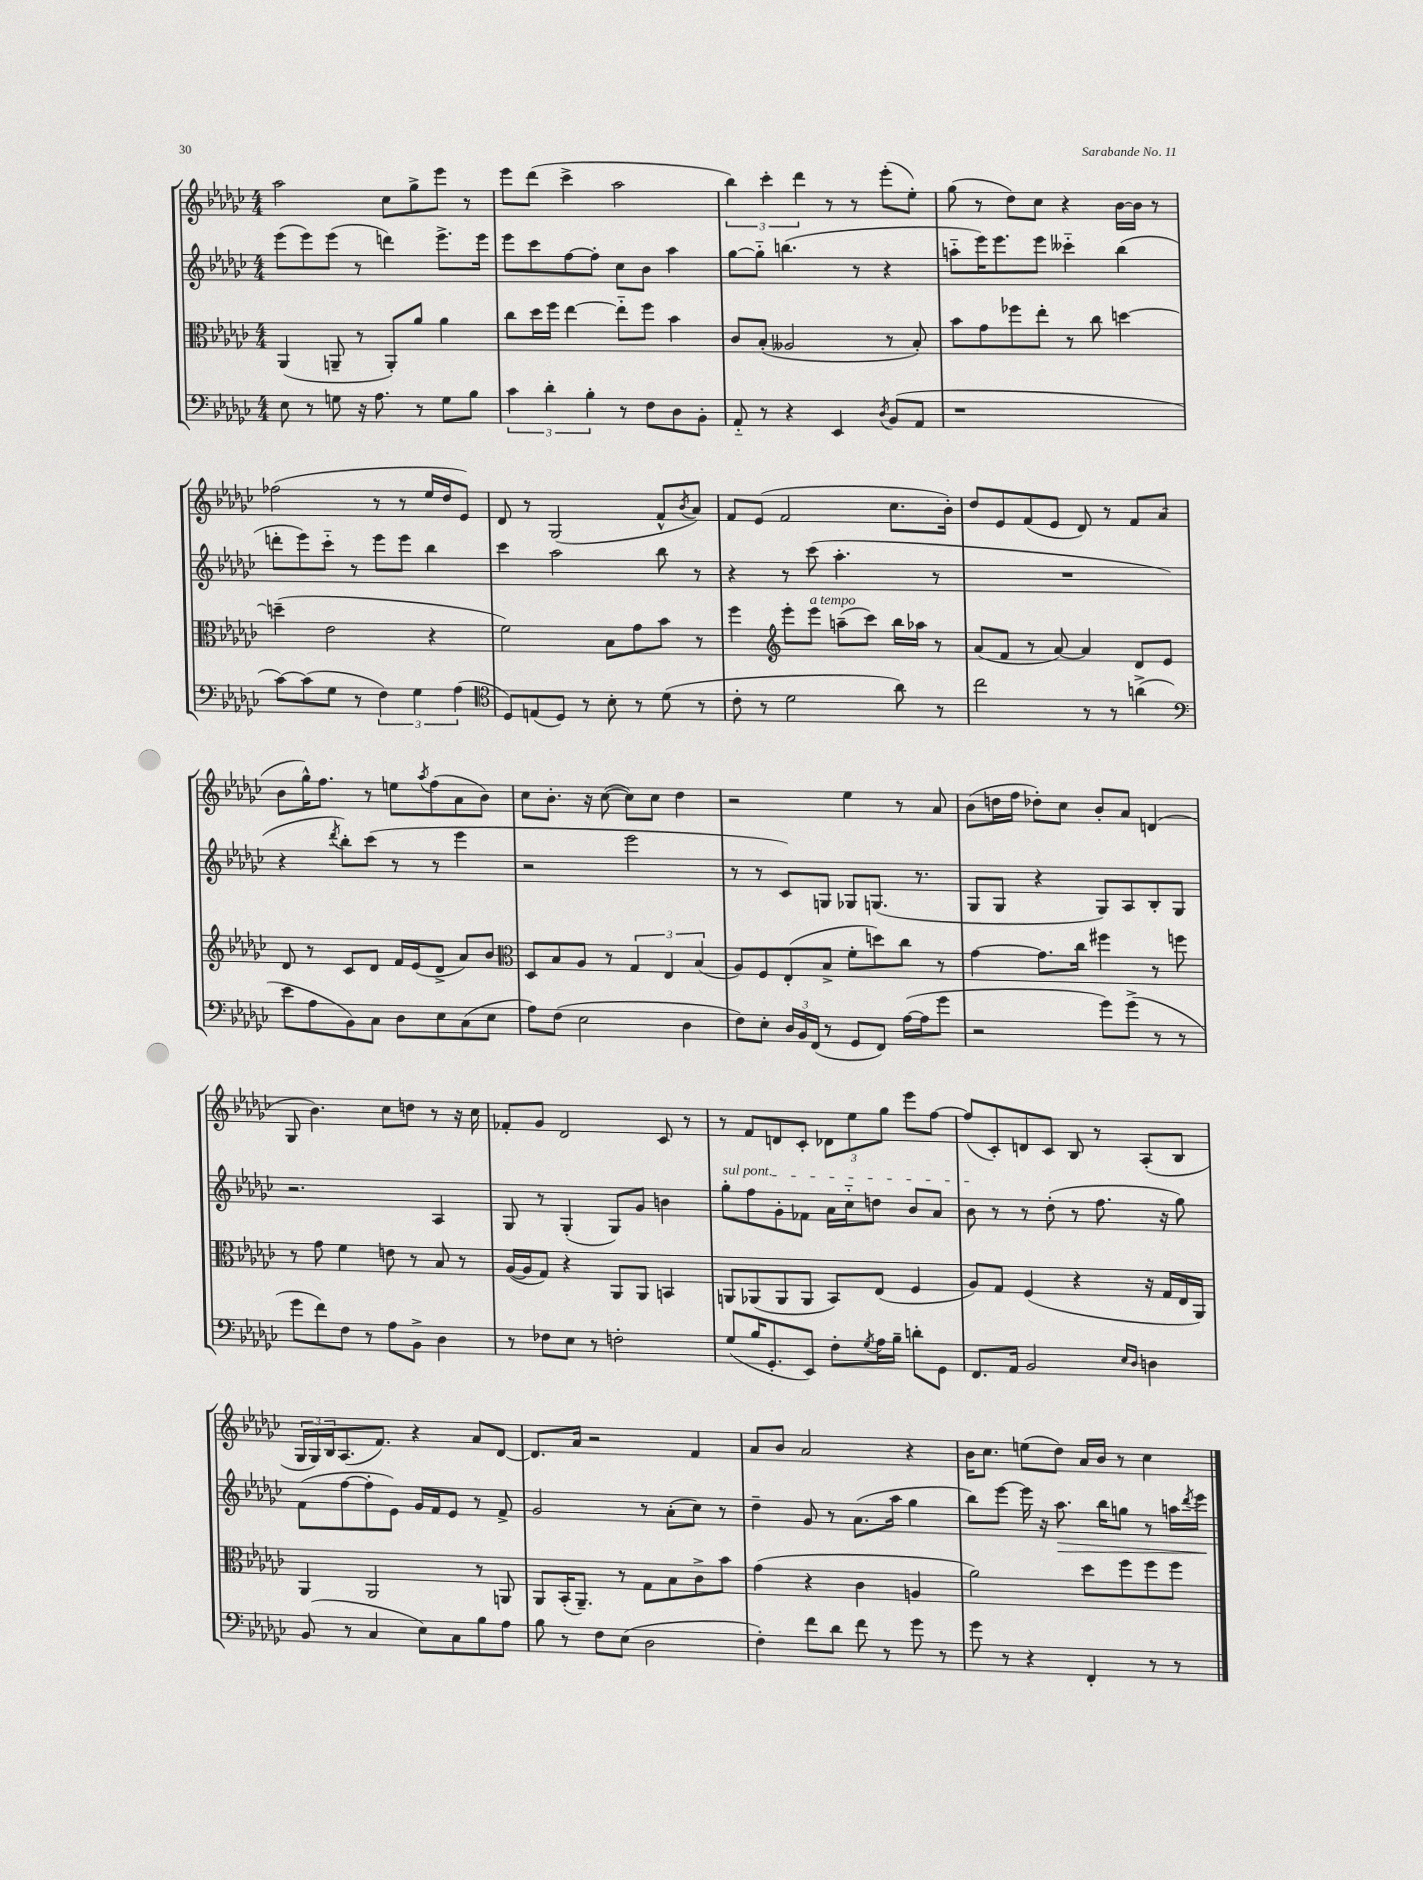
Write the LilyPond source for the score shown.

<<
\new StaffGroup <<
\new Staff = "s0" {
    \clef treble \key ges \major \numericTimeSignature \time 4/4
    aes''2 ces''8 ges''8-> ees'''8 r8 |
    ees'''8 des'''8( ces'''4-> aes''2 |
    \tuplet 3/2 { bes''4) ces'''4-. des'''4 } r8 r8 ees'''8-.( ees''8-.) |
    ges''8( r8 des''8) ces''8 r4 bes'16~ bes'16 r8 |
    fes''2( r8 r8 ees''16 des''16 ees'8) |
    des'8 r8 ges2( f'8-^ \acciaccatura { bes'8 } aes'8) |
    f'8 ees'8( f'2 ces''8. bes'16-.) |
    des''8 ees'8 f'8( ees'8 des'8) r8 f'8 aes'8( |
    bes'8 ges''16-^) f''8. r8 e''8 \acciaccatura { aes''8 } f''8( aes'8 bes'8) |
    ces''8 bes'8.-. r16 ces''8~( ces''8) ces''8 des''4 |
    r2 ees''4 r8 aes'8 |
    bes'8( d''16 f''16 des''8-.) ces''8 bes'8-. aes'8 d'4( |
    ges8 bes'4.) ces''8 d''8 r8 r16 ces''16 |
    fes'8-. ges'8 des'2 ces'8 r8 |
    r8 f'8 d'8 ces'8-. \tuplet 3/2 { des'8 ees''8 ges''8 } ees'''8 f''8~ |
    f''8( ces'8-.) d'8 ces'8 bes8 r8 aes8-.( bes8 |
    \tuplet 3/2 { ges16 ges16) bes16 } aes8.( f'8.) r4 aes'8 des'8~ |
    des'8. aes'16 r2 f'4 |
    aes'8 bes'8 aes'2 r4 |
    bes'16 ces''8. e''8( des''8) aes'16 bes'16 r8 ces''4 \bar "|." |
}
\new Staff = "s1" {
    \clef treble \key ges \major \numericTimeSignature \time 4/4
    ees'''8( ees'''8) ees'''8( r8 d'''4) ees'''8.-> ees'''16 |
    ees'''8 ces'''8 f''8~ f''8-. ces''8 bes'8 aes''4 |
    ges''8~ ges''8-_ b''4.( r8 r4 |
    a''8-_ ees'''16) ees'''8. ees'''8 ceses'''4-_ bes''4( |
    d'''8-. ees'''8) ces'''8-_ r8 ees'''8 ees'''8 bes''4 |
    ces'''4 aes''2 bes''8 r8 |
    r4 r8 ces'''8( aes''4.-. r8 |
    R1 |
    r4 \acciaccatura { des'''8 } bes''8-.) ces'''8( r8 r8 ees'''4 |
    r2 ees'''2 |
    r8 r8 ces'8) g8 ges8 g8.( r8. |
    ges8 ges8 r4 ges8) aes8 bes8-. ges8 |
    r2. aes4 |
    ges8 r8 ges4-.( ges8) ges'8 b'4 |
    \once \override TextSpanner.bound-details.left.text = \markup { \italic "sul pont." } ges''8-.\startTextSpan f''8 ges'8-. fes'8 aes'16 ces''16-_ d''8 bes'8 aes'8 |
    bes'8\stopTextSpan r8 r8 des''8-.( r8 f''8. r16 ges''8) |
    f'8( f''8~ f''8-. ees'8) ges'16 f'16 ees'8 r8 f'8-> |
    ges'2 r8 aes'8-.( ces''8) r8 |
    des''4-- ges'8 r8 aes'8.( aes''16 ges''4 |
    bes''8) ees'''8~ ees'''16 r16 aes''8.\> bes''16 g''8 r8 a''16 \acciaccatura { des'''8 } ees'''16\! \bar "|." |
}
\new Staff = "s2" {
    \clef alto \key ges \major \numericTimeSignature \time 4/4
    aes,4( a,8-- r8 a,8-.) aes'8 aes'4 |
    ces''8 des''16 f''16 ees''4~ ees''8-_ f''8 bes'4 |
    ces'8 bes8-.( aeses2 r8 bes8-.) |
    bes'8 ges'8 fes''8 ees''8-. r8 ces''8 d''4~ |
    d''4--( ees'2 r4 |
    f'2) bes8 ges'8 bes'8 r8 |
    f''4 \clef treble ees'''8-. ees'''8^\markup { \italic "a tempo" } a''8--( ces'''8) bes''16 aes''16 r8 |
    aes'8( f'8 r8 aes'8~) aes'4 des'8 ees'8 |
    des'8 r8 ces'8 des'8 f'16 ees'16( des'8-> aes'8) bes'8 |
    \clef alto des8 bes8 aes8 r8 \tuplet 3/2 { ges4 ees4 bes4( } |
    aes8) f8 ees8-.( bes8-> f'8-. d''8) ces''8 r8 |
    ges'4~ ges'8. ces''16 fis''4 r8 f''8 |
    r8 ges'8 f'4 e'8 r8 bes8 r8 |
    aes16~( aes16 ges8) r4 aes,8 aes,8 b,4 |
    a,8 aes,8( aes,8 aes,8 bes,8) ees8( f4 |
    aes8) ges8 f4( r4 r16 ges16 ees16 aes,16) |
    aes,4 aes,2 r8 a,8 |
    aes,8 bes,16-.( aes,8.--) r8 ges8 bes8 ces'8-> bes'8 |
    ges'4( r4 ces'4 a4 |
    aes'2) des''8 f''8 f''8 f''8 \bar "|." |
}
\new Staff = "s3" {
    \clef bass \key ges \major \numericTimeSignature \time 4/4
    ees8 r8 g8 r16 aes8. r8 g8 bes8 |
    \tuplet 3/2 { ces'4 des'4-. bes4-. } r8 f8 des8 bes,8-. |
    aes,8-_ r8 r4 ees,4 \acciaccatura { des8 } bes,8( aes,8 |
    r1 |
    ces'8~) ces'8( ges8 r8 \tuplet 3/2 { f4) ges4 aes4( } |
    \clef tenor des8) e8( des8) r8 bes8-. r8 des'8( r8 |
    ces'8-. r8 des'2 aes'8) r8 |
    ces''2 r8 r8 a'4->( |
    \clef bass ees'8 aes8 bes,8) ces8 des8 ees8 ces8( ees8 |
    aes8) f8( ees2 des4 |
    f8) ees8-. \tuplet 3/2 { des16 bes,16 f,16( } r8 ges,8 f,8) aes16~( aes16 ges'8 |
    r2 ges'8) ges'8->( r8 r8 |
    ges'8 f'8) f8 r8 aes8 bes,8-> des4 |
    r8 fes8 ees8 r8 f2-. |
    ges8( bes16 ges,8.-. ees,8) f8-. \acciaccatura { ges8 } aes16 bes16-- d'8-. ges,8 |
    f,8. aes,16 bes,2 \grace { ees16 des16 } d4 |
    bes,8( r8 ces4 ees8) ces8 bes8 aes8 |
    bes8 r8 f8 ees8( des2 |
    f4-.) f'8 des'8 f'8 r8 ges'8 r8 |
    ges'8 r8 r4 f,4-. r8 r8 \bar "|." |
}
>>
>>
\layout { \context { \Score \remove "Bar_number_engraver" } }
